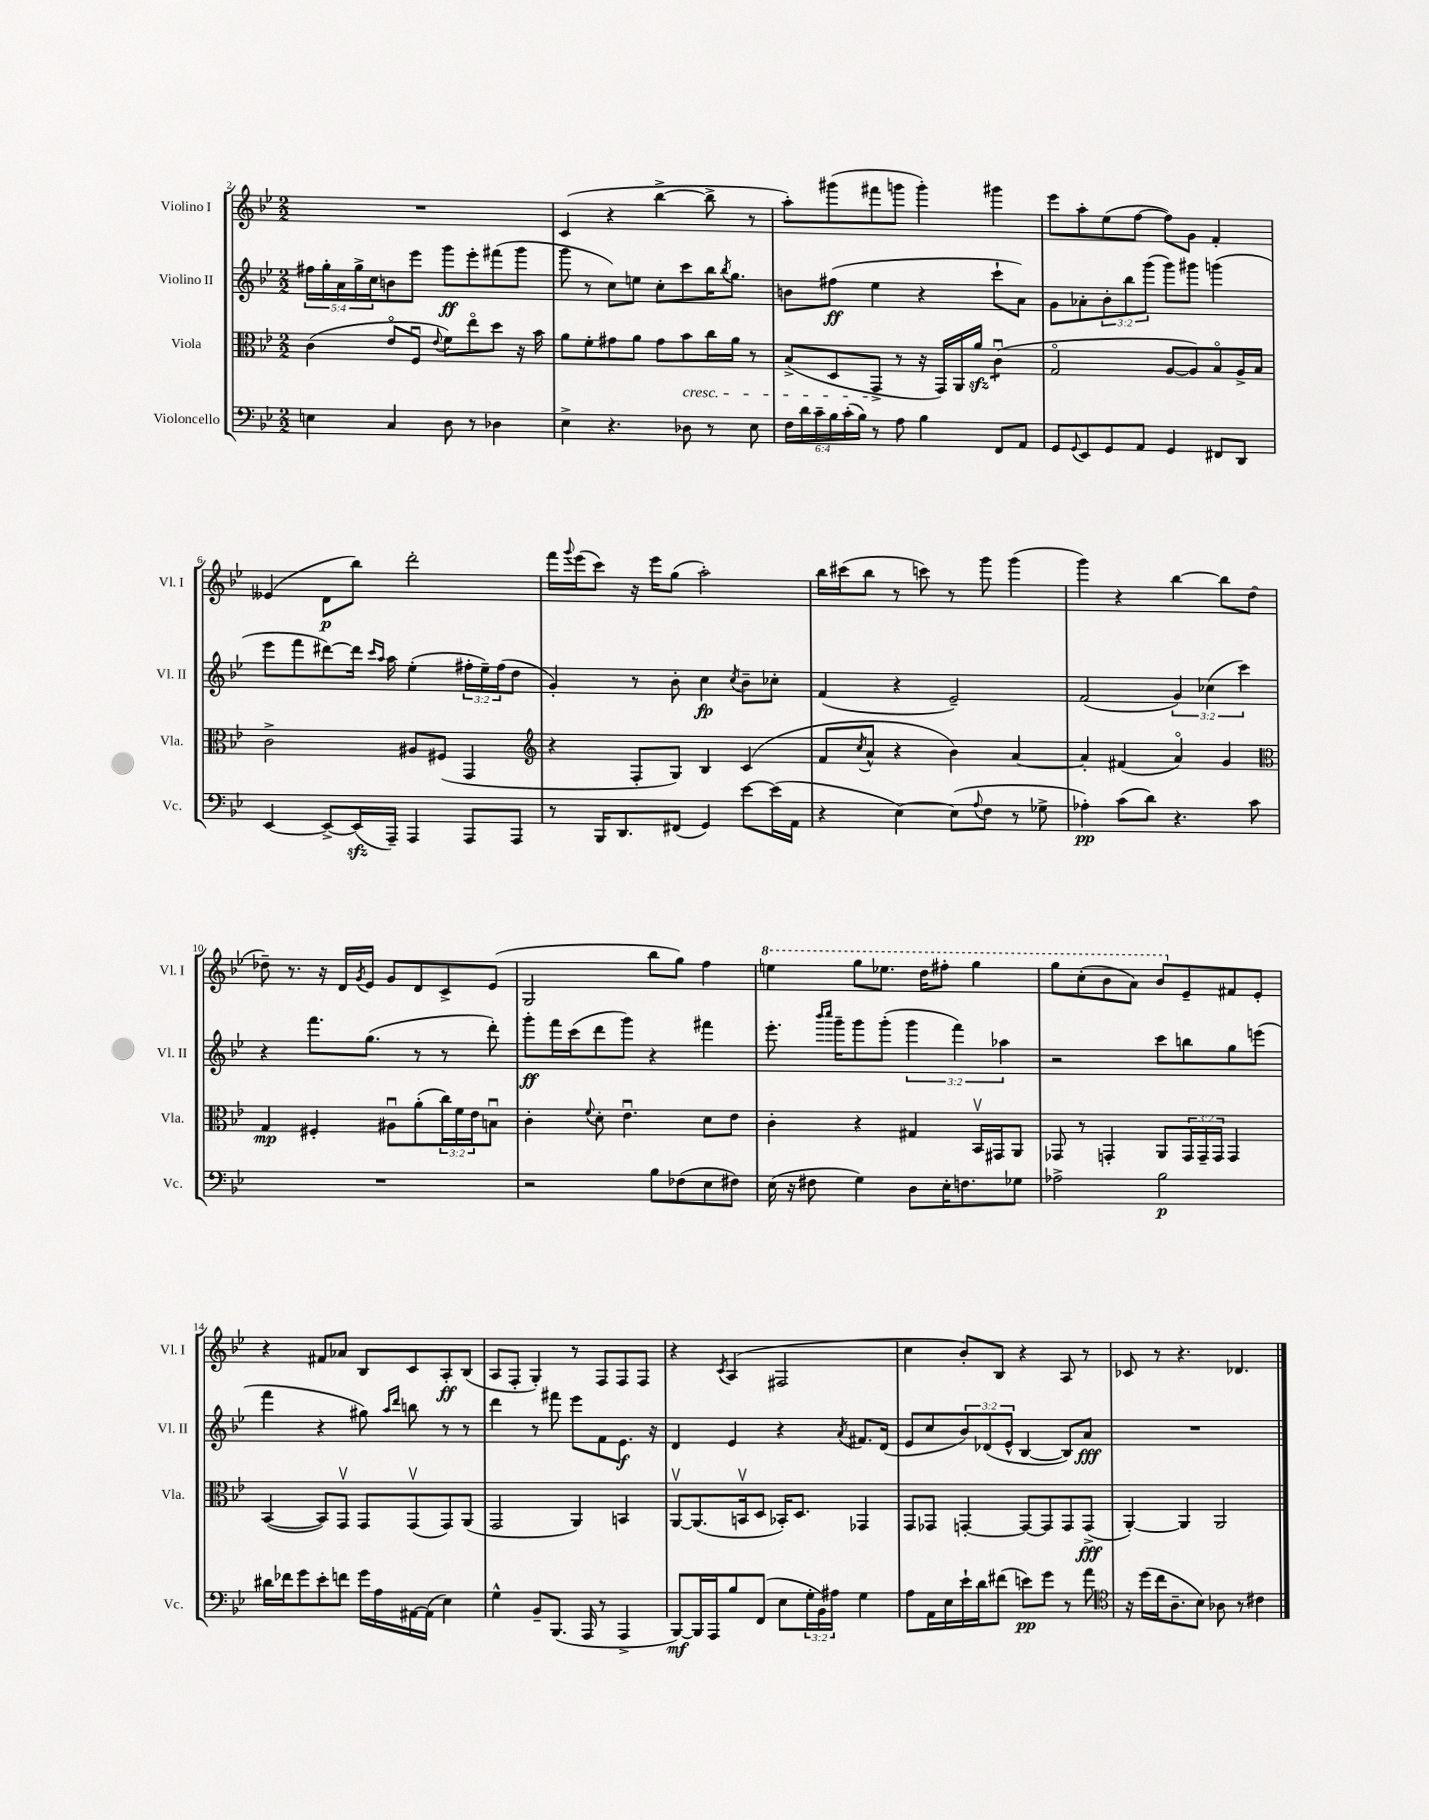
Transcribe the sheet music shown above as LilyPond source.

<<
\new StaffGroup <<
\new Staff = "s0" \with { instrumentName = "Violino I" shortInstrumentName = "Vl. I" } {
    \clef treble \key bes \major \numericTimeSignature \time 2/2
    R1 |
    c'4( r4 bes''4~-> bes''8-> r8 |
    a''8-.) gis'''8( fis'''8 g'''8 g'''4-.) gis'''4 |
    ees'''8 a''8-. ees''8( f''8~ f''8) g'8 f'4-. |
    eeses'4( d'8\p bes''8) d'''2-. |
    f'''16 \appoggiatura { g'''8 } ees'''16( c'''8) r16 ees'''16 g''8( a''2-.) |
    bes''16 cis'''16( bes''8 r8 c'''8) r8 g'''8 g'''4( |
    g'''4) r4 bes''4~ bes''8 d''8( |
    des''8--) r8. r16 d'16 \acciaccatura { g'8 } ees'16 g'8 d'8 c'8-> ees'8( |
    g2 bes''8 g''8) f''4 |
    \ottava #1 e'''4 g'''8 ees'''8. d'''16 fis'''8-. g'''4 |
    g'''8 c'''8-.( bes''8 a''8) bes''8 \ottava #0 ees'8-- fis'8 ees'8-. |
    r4 fis'8 aes'8 bes8 c'8 a8-.\ff bes8( |
    a8 f8-. g4-.) r8 f8 f8 f8 |
    r4 \acciaccatura { c'8 } a4( fis2 |
    c''4 bes'8-.) bes8 r4 a8 r8 |
    ces'8 r8 r4. des'4. \bar "|." |
}
\new Staff = "s1" \with { instrumentName = "Violino II" shortInstrumentName = "Vl. II" } {
    \clef treble \key bes \major \numericTimeSignature \time 2/2 \override Staff.TupletNumber.text = #tuplet-number::calc-fraction-text
    \tuplet 5/4 { fis''16 g''16-. a'16 g''16-> c''16 } b'8 ees'''8 g'''8\ff ees'''8-. fis'''8( g'''8 |
    g'''8 r8 c''8) e''8 c''8-. c'''8 bes''16 \acciaccatura { bes''8 } g''8. |
    b'8 fis''8\ff( ees''4 r4 c'''8-! a'8) |
    g'8 aes'8-. \tuplet 3/2 { bes'8-. bes''8 g'''8( } g'''8) gis'''8 g'''4( |
    ees'''8 f'''8 dis'''8~) dis'''16 \grace { c'''16 a''16 } a''16 ees''4-.( \tuplet 3/2 { fis''16-. ees''16--) fis''16( } d''8 |
    g'4-.) r8 bes'8-. c''4\fp \acciaccatura { c''8 } bes'8-- ces''8-. |
    f'4( r4 ees'2--) |
    f'2( \tuplet 3/2 { g'4) ces''4( c'''4) } |
    r4 f'''8. g''8.( r8 r8 d'''8-.) |
    g'''8-.\ff f'''16 c'''16( d'''8 g'''8) r4 fis'''4 |
    ees'''8.-. \grace { bes'''16 c''''16 } g'''16-- g'''8 g'''8-.( \tuplet 3/2 { g'''4 f'''4) aes''4 } |
    r2 c'''8 b''8 g''8 e'''8( |
    f'''4 r4 gis''8) \grace { a''16 d'''16 } b''8 r8 r8 |
    d'''4 r8 fis'''8 ees'''8 f'8 ees'8.\f r16 |
    d'4 ees'4 r4 \acciaccatura { a'8 } fis'8. d'16( |
    ees'8 c''8 \tuplet 3/2 { bes'8) des'8( ees'8-^ } bes4~ bes8) a'8\fff |
    R1 \bar "|." |
}
\new Staff = "s2" \with { instrumentName = "Viola" shortInstrumentName = "Vla." } {
    \clef alto \key bes \major \numericTimeSignature \time 2/2 \override Staff.TupletNumber.text = #tuplet-number::calc-fraction-text
    c'4( ees'8\flageolet f8\downbow \appoggiatura { ees'8 } f'8) ees''8\flageolet d''8 r16 bes'16 |
    a'8 f'8-. gis'8 a'8 gis'8 bes'8\cresc c''16 a'16 r8 |
    bes8->( d8 g,8->\! r8 r16 g,16) a,16 a'16\sfz c'4:8\downbow( |
    g2\flageolet a8~ a8) bes8\flageolet a16-> bes16 |
    c'2-> ais8 fis8( g,4 |
    \clef treble r4 f8-. g8) bes4 c'4( |
    f'8 \acciaccatura { c''8 } a'8-^ r4 bes'4) a'4~ |
    a'4-. fis'4( a'4\flageolet) g'4 |
    \clef alto g4\mp fis4-. ais8\downbow a'8-.( \tuplet 3/2 { c''16) f'16 ees'16 } b8\downbow |
    c'4-. \appoggiatura { f'8 } d'8-. ees'4.\downbow d'8 ees'8 |
    c'4-. r4 gis4 bes,16\upbow gis,16 a,8 |
    ges,8 r8 g,4-. a,8 \tuplet 3/2 { g,16 g,16-- g,16 } g,4 |
    bes,4~( bes,8) g,8\upbow g,8 g,8\upbow( g,8) a,8( |
    g,2 a,4) b,4 |
    a,8~\upbow a,8.( b,16\upbow d8 bes,16-.) d8. ges,4 |
    g,8 ges,8 g,4~-. g,8~ g,8 g,8 g,8->\fff( |
    a,4~-.) a,4 a,2 \bar "|." |
}
\new Staff = "s3" \with { instrumentName = "Violoncello" shortInstrumentName = "Vc." } {
    \clef bass \key bes \major \numericTimeSignature \time 2/2 \override Staff.TupletNumber.text = #tuplet-number::calc-fraction-text
    e4 c4 d8 r8 des4 |
    ees4-> r4. des8 r8 ees8 |
    \tuplet 6/4 { f16 d'16 c'16-- bes16 c'16-.( bes16) } r8 a8 bes4 f,8 a,8 |
    g,8 \appoggiatura { g,8 } ees,8 g,8 a,8 g,4 fis,8 d,8 |
    ees,4~ ees,8~-> ees,16\sfz( a,,16--) a,,4 a,,8 a,,8 |
    r8 bes,,16 d,8. fis,8( g,4) ees'8~ ees'16( a,16 |
    r4 ees4~) ees8( \appoggiatura { a8 } f8 r8 ges8-> |
    aes4-.\pp) c'8( d'8) r4. c'8 |
    R1 |
    r2 bes8 fes8( ees8 fis8) |
    ees16( r16 fis8 g4) d8 ees16-. f8. ges8 |
    aes2-> bes2\p |
    dis'16 fes'16 g'8 ees'8-. f'8 g'16 a16 ais,16~ ais,16( ees4) |
    g4-^ bes,8-- bes,,8.( a,,16 r8 a,,4-> |
    bes,,8~\mf) bes,,16 a,,16 bes8 f,8( ees8 \tuplet 3/2 { g16-. bes,16) ais16 } g4 |
    a8 a,16 ees16 ees'16-! d'16 fis'8( e'8\pp) g'8 r8 a'8 |
    \clef tenor r16 d''16( c''16 a8.-- bes8) aes8 r8 cis'4 \bar "|." |
}
>>
>>
\layout { \context { \Score currentBarNumber = #2 } }
